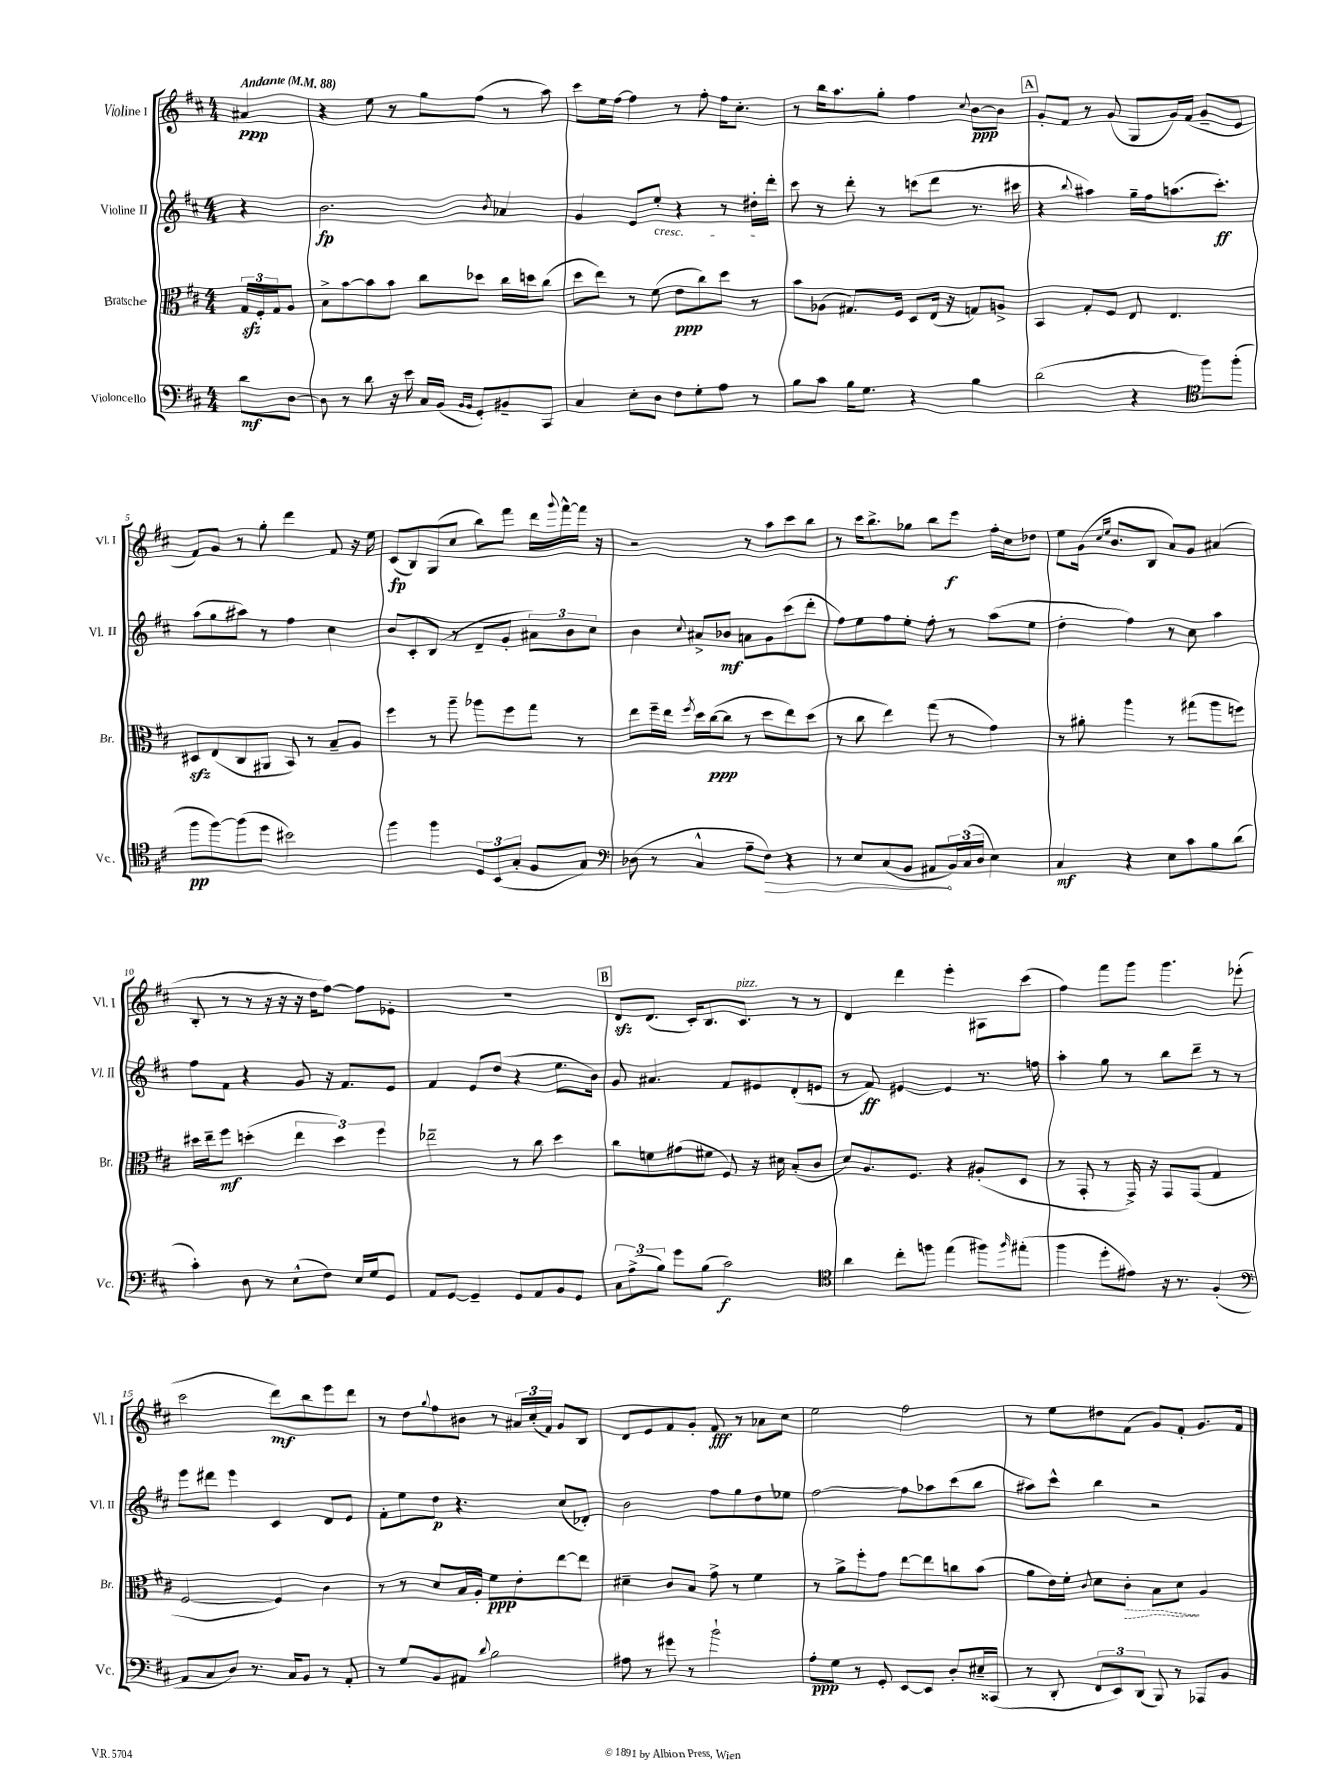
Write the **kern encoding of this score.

**kern	**kern	**kern	**kern
*staff4	*staff3	*staff2	*staff1
*clefF4	*clefC3	*clefG2	*clefG2
*k[f#c#]	*k[f#c#]	*k[f#c#]	*k[f#c#]
*M4/4	*M4/4	*M4/4	*M4/4
*MM88	*MM88	*MM88	*MM88
8d	24G	4r	4a#
.	24F#'	.	.
.	24G	.	.
[8D	8A	.	.
=	=	=	=
8D]	8B^	2.b	4r
8r	[8b	.	.
8d	8b]	.	8ee
16r	8b	.	8r
16e	.	.	.
16C#	8cc#	.	8gg
(16BB	.	.	.
16qqBB	.	.	.
16qqBB	.	.	.
8GG')	8dd-	.	(8ff#
.	.	8qb	.
8BB#~	16cc#	4a-	8r
.	16dd	.	.
8CC#	(8cc#	.	8aa)
=	=	=	=
4C#	8dd	4g	8ccc#
.	8ee)	.	16ee
.	.	.	[16ff#
8E'	8r	8e	4ff#]
8D	(8f#	8ee'	.
8F#	8e	4r	8r
8G'	8cc#)	.	8ff#'
8A	8dd	8r	16ff#
.	.	.	8.cc#'
8r	8r	16dd#'	.
.	.	16ddd'	.
=	=	=	=
8B	8b	8ccc#	8r
8c#	(8A-	8r	16bb
.	.	.	8.aa
16B	8.G#)	8ddd'	.
8.G	.	.	.
.	.	8r	8gg'
.	16F#	.	.
4r	8D	(8ccc	4ff#
.	(16E	8ddd	.
.	16r	.	.
.	.	.	8qqcc#
4B	8G)	8.r	[8b
.	8A^	.	8b]
.	.	16ccc#	.
=	=	=	=
(2d	4BB	4r	8g'
.	.	.	8f#
.	.	8qqbb	.
.	8G'	4aa#)	8r
.	8F#	.	(8g
4r	8E	16gg~	8G
.	.	16ff#	.
.	4.E	(8.aa	16g)
.	.	.	(16f#
*clefC4	*	*	*
8ff#)	.	.	8g~
.	.	8.ccc#')	.
(8ff#'	.	.	8e
=	=	=	=
8ff#	8D#	(8aa	8f#)
[8ff#)	(8E	8gg	8g
(8ff#]	8C#	8aa#)	8r
8dd	8AA#	8r	8gg'
2b#)	8BB)	4ff#	4ddd
.	8r	.	.
.	8B~	4cc#	8f#
.	8A	.	16r
.	.	.	16ee
=	=	=	=
4ff#	4ff#	8b	(8c#
.	.	8c#'	8B)
4ff#	8r	(8B	(8G
.	8aa~	8r	8cc#
12D	8aa-	8d~	8bb)
(12BB	.	.	.
.	8ff#	8g'	8fff#
12G'	.	.	.
8F#	8gg	12a#)	16ddd
.	.	.	8qqggg
.	.	.	[16fff#^^
.	.	12b	.
8G)	8r	.	16fff#]
.	.	12cc#	.
.	.	.	16r
=	=	=	=
*clefF4	*	*	*
(8D-	8ee	4b	2r
8r	16ff#~	.	.
.	16ee	.	.
.	8qff#	8qqcc#	.
4C#^^	16dd	8a#^	.
.	([16cc#	.	.
.	8cc#]	8b-	.
8A~	8r	8a	8r
8F#)	8dd	8g	8aa
4r	8ee)	(8ccc#	8ccc#
.	(8dd	8ddd'	8bb
=	=	=	=
8r	8r	8ff#)	8r
8E	8cc#	8ee	16ccc#
.	.	.	8.bb^
(8C#	4ee)	8ff#	.
8BB	.	8ee'	8gg-
8AA#	(8gg	8ff#'	8bb
24BB)	8r	8r	8eee
(24C#	.	.	.
24D	.	.	.
4E)	4g)	(8aa	16ff#'
.	.	.	16cc#
.	.	8ee	8dd-
=	=	=	=
4C#	8r	4dd'	8ee
.	8a#'	.	(16g
.	.	.	16qqcc#
.	.	.	16qqee
.	.	.	8.b
4r	4aa	4ff#)	.
.	.	.	8B
8E	8r	8r	8a)
8c#	(8gg#	8cc#	8g
8B	8aa	4aa	(4a#
(8d	8ff)	.	.
=	=	=	=
4c#')	16dd#	8ff#	8B'
.	16ee~	.	.
.	8ff#	8f#	8r
8D	(4dd'	4r	8r
8r	.	.	16r
.	.	.	16r
(8E^^	6ee	8g	16r
.	.	.	16dd
8F#)	.	16r	[8ff#)
.	6dd)	.	.
.	.	8.f#	.
16E	.	.	8ff#]
16G	.	.	.
.	6ff#	.	.
8GG	.	8e	8e-'
=	=	=	=
8AA	2ee-~	4f#	1r
[8GG	.	.	.
4GG~]	.	8e	.
.	.	(8dd	.
8GG	8r	4r	.
8AA	8cc#	.	.
8BB	4dd	8.ee	.
8GG	.	.	.
.	.	16b)	.
=	=	=	=
12C#	8cc#	8g	8d
(12A^	.	.	.
.	8f	4.a#	(8.d
12B)	.	.	.
8g	(8g#	.	.
.	.	.	16c#')
(8B	8f#	.	8.B
2c#)	8F#)	8f#	.
.	.	.	8.c#
.	16r	8e#	.
.	16d#	.	.
.	(8B'	(8d'	8r
.	8c#	8e	8r
=	=	=	=
*clefC4	*	*	*
4a	8d)	8r	4d
.	8.A	8f#)	.
8cc#'	.	[4e#	4ddd
.	8.F#	.	.
8ff	.	.	.
(4ee	4r	4e#]	4eee'
8ff#)	(8A#'	8.r	8A#
16qqff#	.	.	.
(8ee#'	8D	.	(8ccc#
.	.	16ff	.
=	=	=	=
4ff#	8r	4aa'	4ff#)
.	8GG'	.	.
8dd'	8r	8gg	8fff#
8e#)	16GG^)	8r	8ggg
.	16r	.	.
16r	8GG	8bb	4.ggg
8.r	.	.	.
.	(8GG	8ddd~	.
(4F#'	4G	8r	.
.	.	8r	(8eee-'
=	=	=	=
*clefF4	*	*	*
8AA	[2F#	8eee	2ccc#
8C#	.	8ddd#	.
8D)	.	4eee	.
8.r	.	.	.
.	4F#])	4c#	8ddd)
16C#	.	.	.
8BB	.	.	8bb
8r	4c#	8d	8eee
8AA'	.	8e	8ddd
=	=	=	=
8r	8r	8f#'	8r
8G	8r	8ee	8dd
.	.	.	8qqgg
8BB	8d	8dd	8ff#
8AA#	16B	4.r	8b#
.	16A'	.	.
8qqd	.	.	.
2B	8f#	.	8r
.	8e'	.	24a#
.	.	.	(24cc#'
.	.	.	24f#)
.	[8ee	(8cc#	8g
.	8ee]	8d-')	8B
=	=	=	=
8A#	4d#~	2b	8d
8r	.	.	8e
8g#	8c#	.	8f#
8r	8B	.	8g'
2b`	8g^	8ff#	8f#
.	8r	8gg	8r
.	4f#	8dd	8a-
.	.	8ee-	8cc#
=	=	=	=
8A'	8r	[2ff#	2ee
8G	8a^	.	.
8r	8ff#'	.	.
8GG'	8g	.	.
[8EE	[8ee	8ff#]	2ff#
8EE]	8ee]	8aa-	.
8D'	8cc	(8ccc#	.
16E#~	(8b	8bb	.
(16CC##	.	.	.
=	=	=	=
8r	8a	8aa#)	8r
8DD'	16e)	8ccc#^^	8ee
.	16f#'	.	.
.	8qqc#	.	.
12FF#	8d	4bb	8dd#
12EE)	.	.	.
.	8c#'	.	(8f#
(12DD	.	.	.
8BBB)	8B	2r	8g)
8r	8d	.	8f#'
8AAA-	4A	.	8.g
8BB	.	.	.
.	.	.	16f#
==	==	==	==
*-	*-	*-	*-
